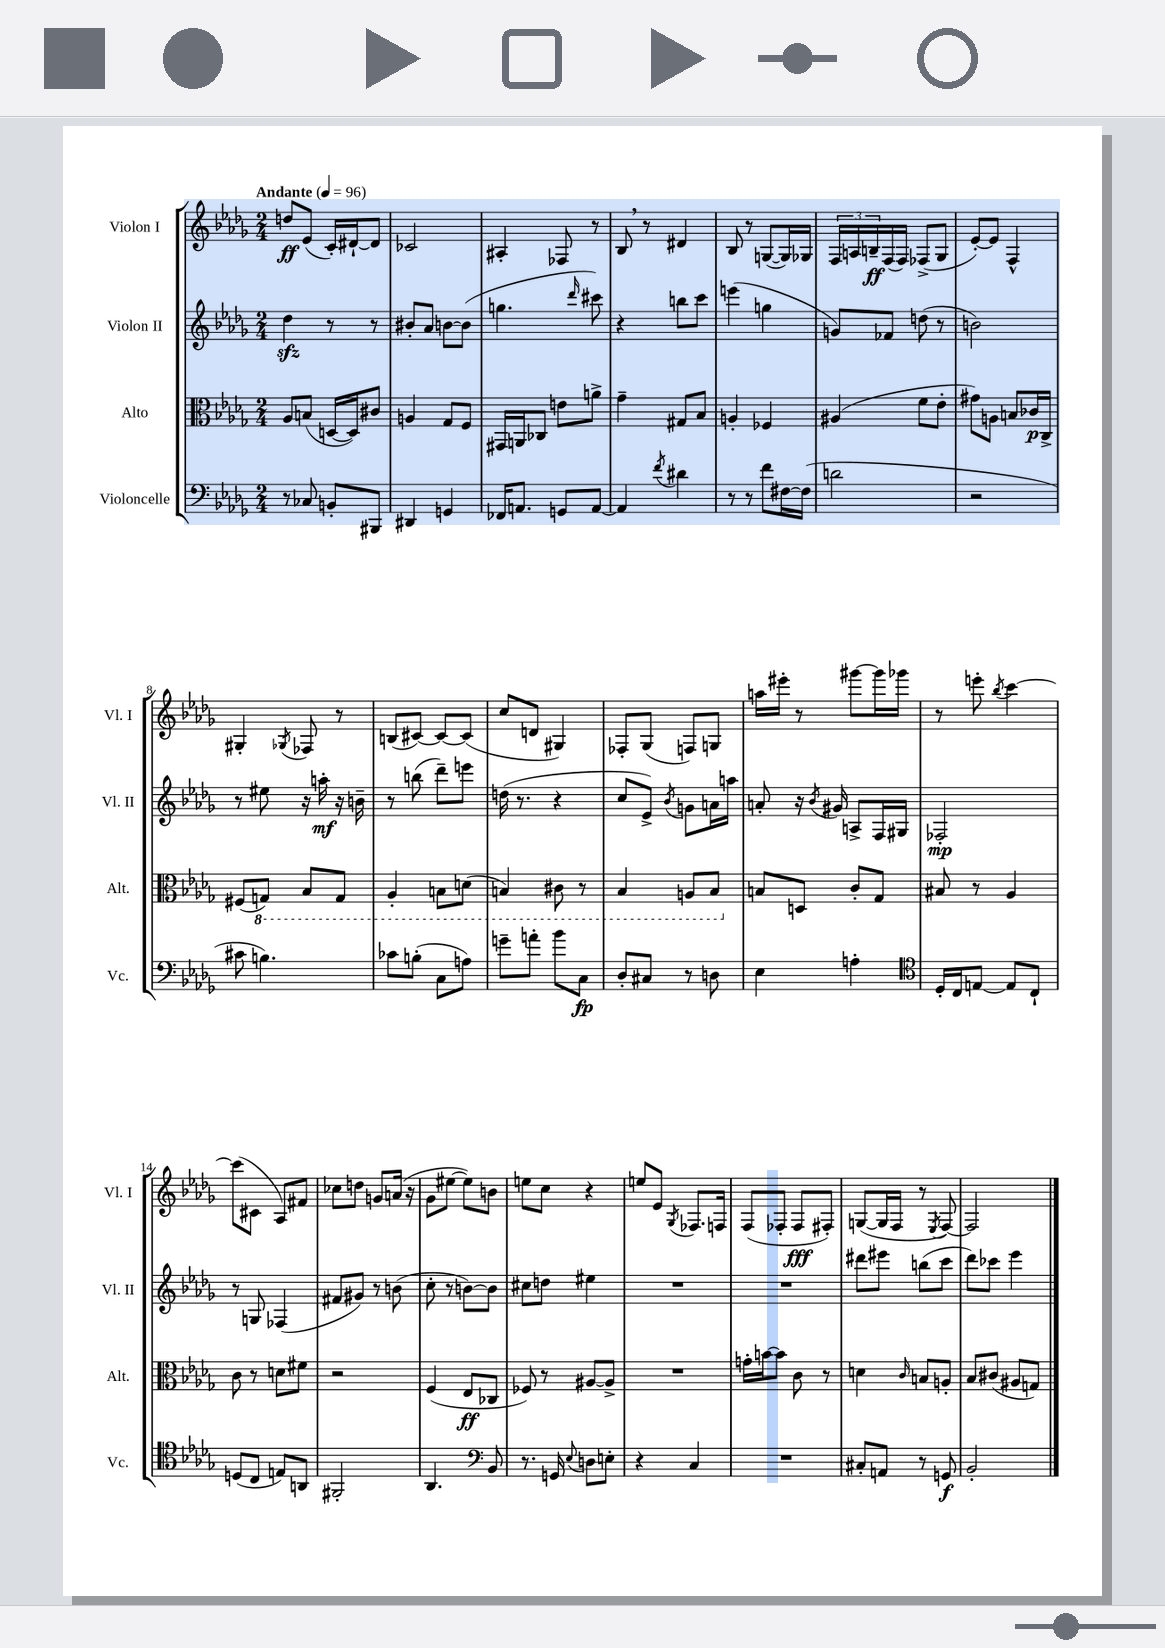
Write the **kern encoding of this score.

**kern	**dynam	**kern	**dynam	**kern	**dynam	**kern	**dynam
*part4	*part4	*part3	*part3	*part2	*part2	*part1	*part1
*staff4	*staff4	*staff3	*staff3	*staff2	*staff2	*staff1	*staff1
*I"Violoncelle	*	*I"Alto	*	*I"Violon II	*	*I"Violon I	*
*I'Vc.	*	*I'Alt.	*	*I'Vl. II	*	*I'Vl. I	*
*clefF4	*	*clefC3	*	*clefG2	*	*clefG2	*
*k[b-e-a-d-g-]	*	*k[b-e-a-d-g-]	*	*k[b-e-a-d-g-]	*	*k[b-e-a-d-g-]	*
*M2/4	*	*M2/4	*	*M2/4	*	*M2/4	*
*MM96	*	*MM96	*	*MM96	*	*MM96	*
=1	=1	=1	=1	=1	=1	=1	=1
!	!	!	!	!	!	!LO:TX:a:B:t=Andante	!
8r	.	8A-/L	.	4dd-zz\	.	8ddn/L	ff
8C-X/	.	(8Bn/J	.	.	.	(8e-/J	.
8BBn'/L	.	[16Dn/LL	.	8r	.	16c'/LL)	.
.	.	16D/J])	.	.	.	[16d#X`/J	.
8BBB#X/J	.	8c#X/J	.	8r	.	8d#/J]	.
=2	=2	=2	=2	=2	=2	=2	=2
4DD#X/	.	4An/	.	8b#X'/L	.	2c-X/	.
.	.	.	.	8a-/J	.	.	.
4GGn/	.	8G-/L	.	[8bn\L	.	.	.
.	.	8F/J	.	(8b\J]	.	.	.
=3	=3	=3	=3	=3	=3	=3	=3
16FF-X/KL	.	16GG#X/LL	.	4.ggn\	.	4A#X'/	.
8.AAn/J	.	16AAn/J	.	.	.	.	.
.	.	8C-X/J	.	.	.	.	.
8GGn/L	.	8en\L	.	.	.	8F-X/	.
.	.	.	.	16qqddd-/	.	.	.
[8AA/J	.	8an^\J	.	8ccc#X\)	.	8r	.
=4	=4	=4	=4	=4	=4	=4	=4
4AA/]	.	4g-~\	.	4r	.	8B-,/	.
.	.	.	.	.	.	8r	.
8qf/	.	.	.	.	.	.	.
4d#X\	.	8G#X/L	.	8bbn\L	.	4d#X/	.
.	.	8B-/J	.	8ccc\J	.	.	.
=5	=5	=5	=5	=5	=5	=5	=5
8r	.	4An'/	.	(4eeen\	.	8B-/	.
8r	.	.	.	.	.	8r	.
8f\L	.	4F-X/	.	4ggn\	.	([8Gn/L	.
[16F#X\L	.	.	.	.	.	16G/L])	.
(16F#\JJ]	.	.	.	.	.	16G-X/JJ	.
=6	=6	=6	=6	=6	=6	=6	=6
2dn\	.	(4A#X/	.	8gn/L)	.	24F/LL	.
.	.	.	.	.	.	24An/	.
.	.	.	.	.	.	24Bn~/	ff
.	.	.	.	8f-X/J	.	(16F/	.
.	.	.	.	.	.	16F/JJ)	.
.	.	8f\L	.	(8ddn\	.	(8F-X^/L	.
.	.	8e-'\J	.	8r	.	8G-/J	.
=7	=7	=7	=7	=7	=7	=7	=7
2r	.	8g#X\L)	.	2bn\)	.	[8e-'/L)	.
.	.	8An\J	.	.	.	8e-/J]	.
.	.	8Bn/L	.	.	.	4F^^/	.
.	.	16c-X/L	p	.	.	.	.
.	.	16C^/JJ	.	.	.	.	.
!!LO:LB:g=z
=8	=8	=8	=8	=8	=8	=8	=8
8c#X\	.	(8F#X/L	.	8r	.	4G#X'/	.
*	*	*8ba	*	*	*	*	*
4.Bn\)	.	8GGn/J)	.	8ee#X\	.	.	.
.	.	.	.	.	.	8qG-X/	.
.	.	8BB-/L	.	16r	.	8F-X/	.
.	.	.	.	16aan'\	mf	.	.
.	.	8GG/J	.	16r	.	8r	.
.	.	.	.	16bn~\	.	.	.
=9	=9	=9	=9	=9	=9	=9	=9
8c-X\L	.	4AA-'/	.	8r	.	(8Bn/L	.
(8Bn'\J	.	.	.	(8bbn\	.	[8c#X/J)	.
8C\L	.	8BBn\L	.	8ddd-~\L)	.	8c#/L_	.
8An\J)	.	(8Dn\J	.	8eeen\J	.	(8c#/J]	.
=10	=10	=10	=10	=10	=10	=10	=10
8gn~\L	.	4BBn/)	.	(16ddn\	.	8cc/L	.
.	.	.	.	8.r	.	.	.
8an'\J	.	.	.	.	.	8dn/J	.
8b-\L	.	8C#X\	.	4r	.	4G#X/)	.
8C\J	fp	8r	.	.	.	.	.
=11	=11	=11	=11	=11	=11	=11	=11
8D-'/L	.	4BB-/	.	8cc/L	.	8F-X'/L	.
8C#X/J	.	.	.	8e-^/J)	.	(8G-/J	.
.	.	.	.	8qb-/	.	.	.
8r	.	8AAn/L	.	8gn\L	.	8Fn/L)	.
8Dn\	.	8BB-/J	.	16an\L	.	8Gn/J	.
.	.	.	.	16aan\JJ	.	.	.
=12	=12	=12	=12	=12	=12	=12	=12
*	*	*X8ba	*	*	*	*	*
4E-\	.	8Bn/L	.	8an'/	.	16aan\LL	.
.	.	.	.	.	.	16eee#X'\JJ	.
.	.	8Dn/J	.	16r	.	8r	.
.	.	.	.	8qb-/	.	.	.
.	.	.	.	16g#X/	.	.	.
4An'\	.	8c'/L	.	8An^/L	.	[8ggg#X\L	.
.	.	8G-/J	.	16F/L	.	16ggg#\L]	.
.	.	.	.	16G#X/JJ	.	16ggg-X\JJ	.
=13	=13	=13	=13	=13	=13	=13	=13
*clefC4	*	*	*	*	*	*	*
16D-'/LL	.	8B#X/	.	2F-X'/	mp	8r	.
16C/J	.	.	.	.	.	.	.
[8En/J	.	8r	.	.	.	8eeen'\	.
.	.	.	.	.	.	8qbb-/	.
8E/L]	.	4A-/	.	.	.	[4ccc\	.
8C`/J	.	.	.	.	.	.	.
!!LO:LB:g=z
=14	=14	=14	=14	=14	=14	=14	=14
(8Dn/L	.	8c\	.	8r	.	(8ccc\L]	.
8C/J	.	8r	.	8Gn/	.	8c#X\J	.
8En/L)	.	8dn\L	.	(4F-X/	.	8A-/L)	.
8AAn/J	.	8f#X\J	.	.	.	8f#X/J	.
=15	=15	=15	=15	=15	=15	=15	=15
2FF#X'/	.	2r	.	8f#X/L	.	8cc-X\L	.
.	.	.	.	8g#X/J)	.	8ddn\J	.
.	.	.	.	8r	.	8gn/L	.
.	.	.	.	(8bn\	.	(16an/Jk	.
.	.	.	.	.	.	16r	.
=16	=16	=16	=16	=16	=16	=16	=16
4.AA-/	.	(4F/	.	8cc'\	.	8g-\L	.
.	.	.	.	8r	.	[8ee#X\J	.
.	.	8E-/L	ff	[8bn\L)	.	8ee#\L])	.
*clefF4	*	*	*	*	*	*	*
8BB-/	.	8C-X/J	.	8b\J]	.	8bn\J	.
=17	=17	=17	=17	=17	=17	=17	=17
8.r	.	8F-X/)	.	8cc#X\L	.	8een\L	.
.	.	8r	.	8ddn\J	.	8cc\J	.
16GGn/	.	.	.	.	.	.	.
8qqE-/	.	.	.	.	.	.	.
8Dn\L	.	[8A#X/L	.	4ee#X\	.	4r	.
8En'\J	.	8A#^/J]	.	.	.	.	.
=18	=18	=18	=18	=18	=18	=18	=18
4r	.	2r	.	2r	.	8een/L	.
.	.	.	.	.	.	8e-/J	.
.	.	.	.	.	.	8qG-/	.
4C/	.	.	.	.	.	8.F-X/L	.
.	.	.	.	.	.	16Fn/Jk	.
=19	=19	=19	=19	=19	=19	=19	=19
2r	.	16gn'\LL	.	2r	.	(8F/L	.
.	.	[16bn\J	.	.	.	.	.
.	.	8b\J]	.	.	.	8F-X'/J	.
.	.	8c\	.	.	.	8F-/L	fff
.	.	8r	.	.	.	8F#X'/J)	.
=20	=20	=20	=20	=20	=20	=20	=20
8C#X'/L	.	4dn\	.	8ddd#X\L	.	([8Gn/L	.
8AAn/J	.	.	.	8eee#X\J	.	16G/L]	.
.	.	.	.	.	.	16F/JJ	.
.	.	16qqc/	.	.	.	.	.
8r	.	8Bn/L	.	(8bbn\L	.	8r	.
.	.	.	.	.	.	8qE-/	.
8GGn/	f	8An'/J	.	8ccc\J	.	[8F/)	.
=21	=21	=21	=21	=21	=21	=21	=21
2BB-'/	.	8B-/L	.	8ddd-\L)	.	2F/]	.
.	.	(8c#X/J	.	8ccc-X\J	.	.	.
.	.	8A#X/L	.	4eee-\	.	.	.
.	.	8Gn/J)	.	.	.	.	.
==	==	==	==	==	==	==	==
*-	*-	*-	*-	*-	*-	*-	*-
